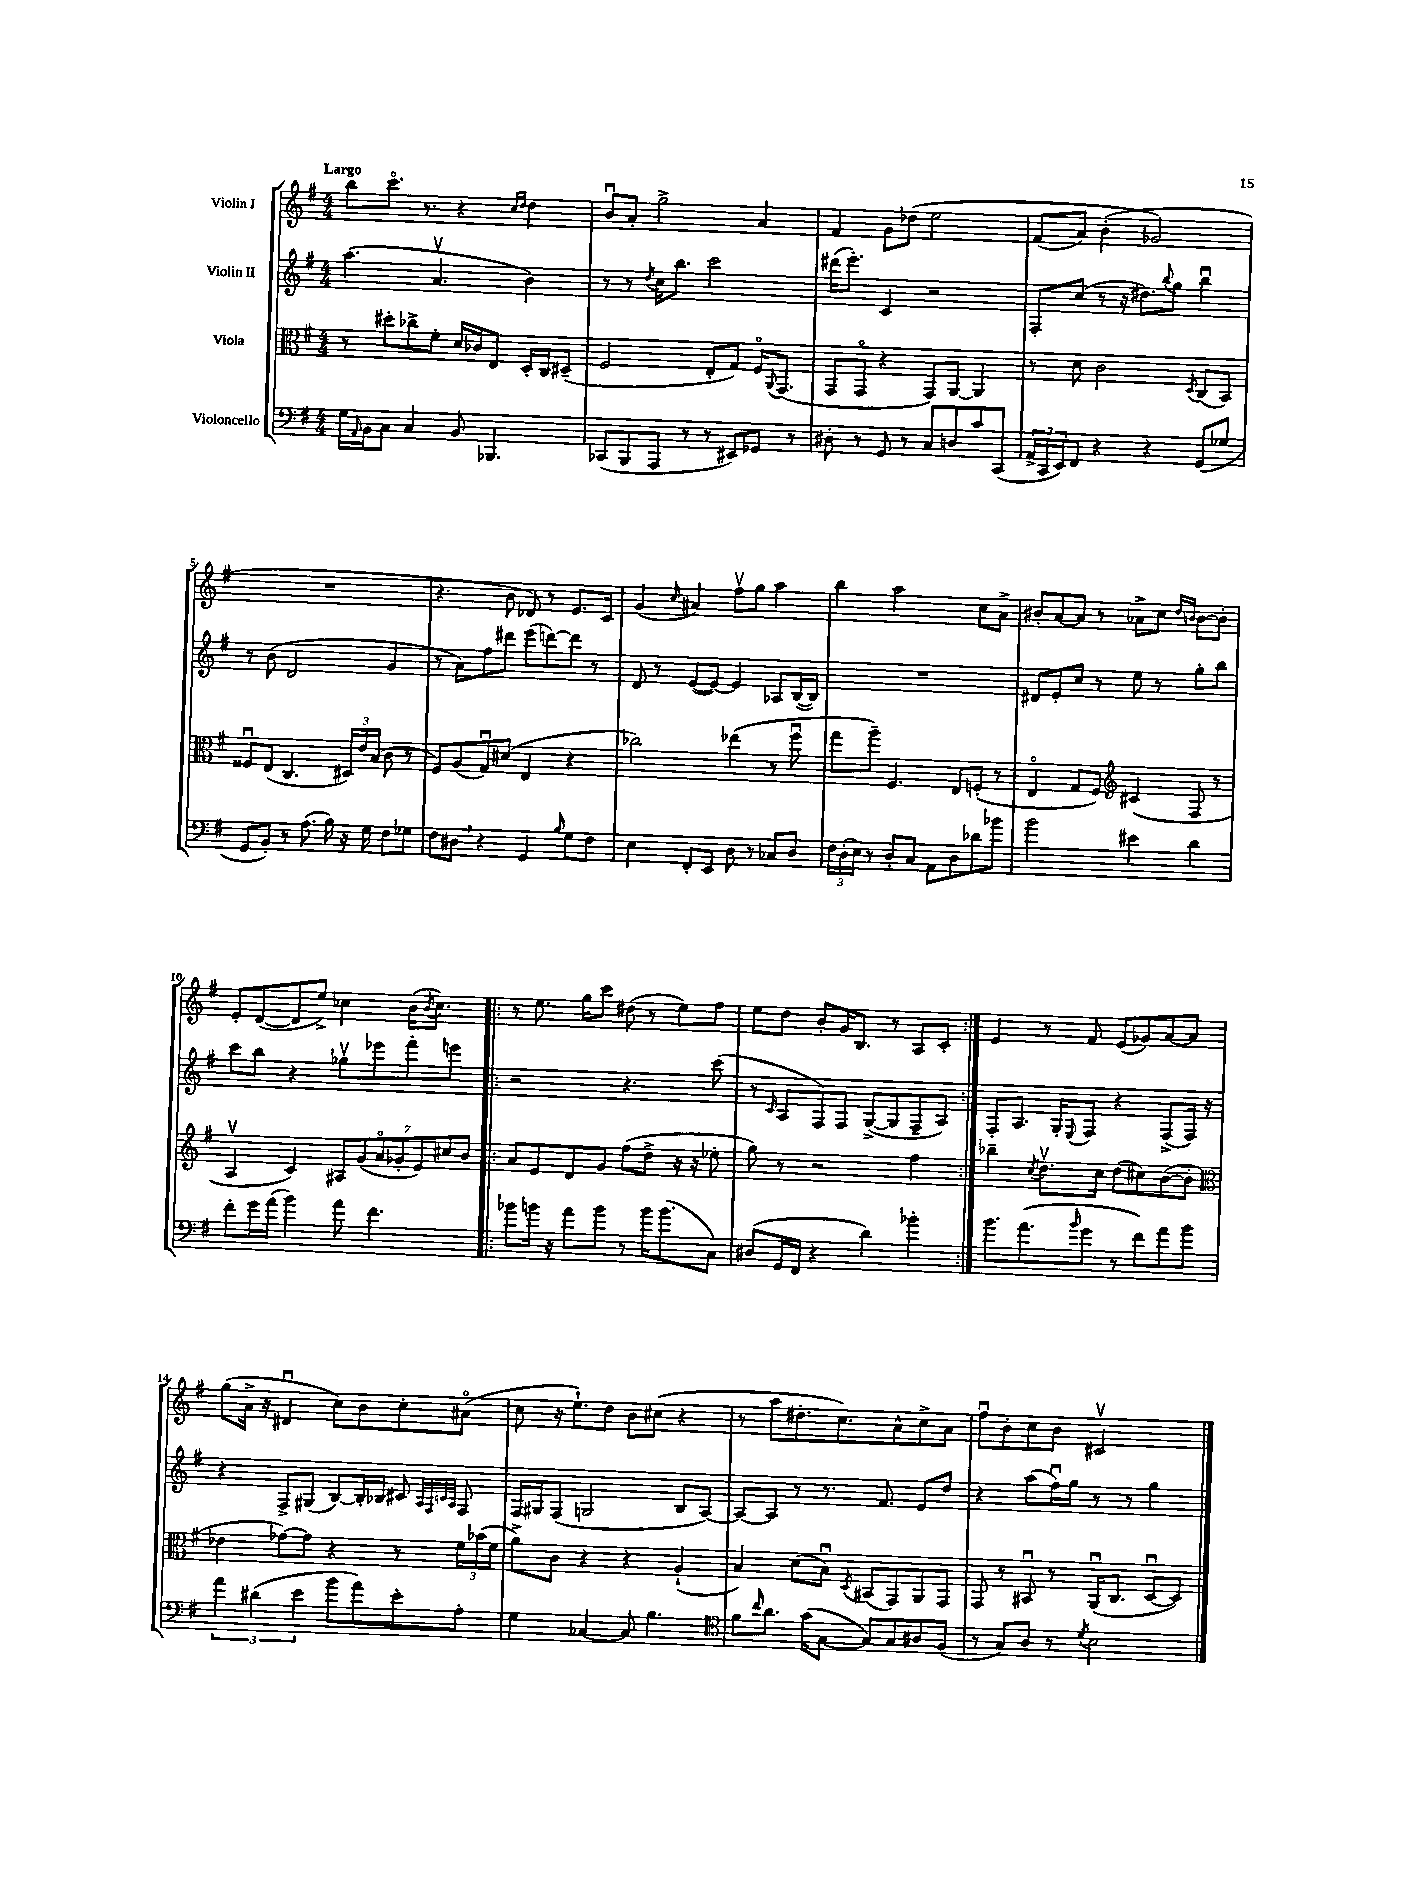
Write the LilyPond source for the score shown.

<<
\new StaffGroup <<
\new Staff = "s0" \with { instrumentName = "Violin I" } {
    \clef treble \key g \major \numericTimeSignature \time 4/4 \tempo "Largo"
    b''8 c'''8.\flageolet r8. r4 \grace { c''16 d''16 } d''4 |
    b'8\downbow a'8-. g''2-> a'4 |
    fis'4 g'8 des''8\( e''2 |
    fis'8( a'8) b'4-.( ges'2\) |
    R1 |
    r4. b'8 des'8) r8 e'8. c'16 |
    g'4( \grace { c''16 } ais'4) fis''8\upbow g''8 a''4 |
    b''4 a''2 c''8 a'8-> |
    bis'8-. a'8~ a'8 r8 aes'8-> c''8 \grace { d''16 b'16 } b'8~ b'8-. |
    e'8-. d'8~( d'8 e''8->) ces''4 b'16( \acciaccatura { b'8 } ces''8.) |
    \repeat volta 2 { r8 e''8. g''16 c'''8 dis''8( r8 e''8) fis''8 |
    e''8 d''8 b'8-. g'16 b8. r8 a8 c'8-. | }
    e'4 r8 fis'8 e'8( ges'8) a'8~ a'8 |
    g''8( a'16-> r16 dis'4\downbow c''8) b'8 c''8-. ais'8\flageolet( |
    c''8 r16 e''8.-!) d''8 b'8 cis''8( r4 |
    r8 a''8 dis''8.-. c''8.) a'8-^ c''8-> a'8 |
    fis''8\downbow b'8-. c''8 b'8 cis'2\upbow \bar "|." |
}
\new Staff = "s1" \with { instrumentName = "Violin II" } {
    \clef treble \key g \major \numericTimeSignature \time 4/4
    a''4.( a'4.\upbow b'4) |
    r8 r8 \acciaccatura { d''8 } c''16 b''8. c'''2 |
    dis'''16( e'''8.-.) c'4 r2 |
    fis8-. c''8( r8 r16 dis''8.) \appoggiatura { b''8 } g''8 b''4\downbow |
    r8 b'8( d'2 g'4 |
    r8 a'8) fis''8 dis'''8 e'''8( d'''8~) d'''8 r8 |
    d'8 r8 e'8~( e'8~) e'4 aes8 b16~( b16) |
    R1 |
    dis'8 e'8-. c''8 r8 e''8 r8 g''8-. b''8 |
    c'''8 b''8 r4 ges''8\upbow ees'''8 fis'''8-. e'''8 |
    \repeat volta 2 { r2 r4. c'''8( |
    r8 \grace { c'16 } a8 fis8) fis8 g8~->( g8 fis8-- a8) | }
    fis8-. a8. g16-. \appoggiatura { e8 } fis8 r4 fis8->( fis16) r16 |
    r4 fis8-> gis8( b8~) b16-. bes16 cis'8 \grace { a32 fis32 c'32 a32 } fis8 |
    fis16 gis16 fis8( g2 b8 a8~) |
    a8~ a8 r8 r8. fis'8. e'8 d''8 |
    r4 a''8( fis''16\downbow) g''16 r8 r8 g''4 \bar "|." |
}
\new Staff = "s2" \with { instrumentName = "Viola" } {
    \clef alto \key g \major \numericTimeSignature \time 4/4
    r8 dis''8-. ces''8-> fis'8-. d'16 ces'16 e8 d16-. c16 dis8--( |
    fis2 e8-. g8) fis16\flageolet \appoggiatura { a,8 } g,8.( |
    g,8 g,8\flageolet r4 g,8) a,8~ a,4 |
    r8 d'8 c'2 \acciaccatura { d8 } c8( b,8) |
    fisis8\downbow e8( c4. \tuplet 3/2 { dis16) e'16 b16( } c'8 r8 |
    fis8) a8( g8\downbow) dis'8( e4 r4 |
    ces''2) ees''4( r8 fis''8\downbow |
    g''8 a''8--) fis4. e8 f8-.( r8 |
    e4\flageolet g8 fis8) \clef treble cis'4( fis8 r8 |
    a4\upbow c'4) \tuplet 7/4 { ais8 g'8( a'8\flageolet ges'8-. e'8) cis''8 b'8 } |
    \repeat volta 2 { a'8 e'8 d'8 g'8 fis''8( d''8-> r16 r16 ees''8-. |
    g''8) r8 r2 fis''4 | }
    bes''4-- \acciaccatura { c''8 } d''8.\upbow c''16 d''8( cis''8) b'8~( b'8-. |
    \clef alto ees'4 ges'8~) ges'8 r4 r8 \tuplet 3/2 { fis'16 bes'16( fis'16 } |
    a'8->) c'8 r4 r4 a4-!( |
    b4) d'8( b8\downbow) \acciaccatura { d8 } bis,8( g,8) a,8 g,8 |
    g,8 r8 bis,8\downbow r8 a,16\downbow( c8. d8~\downbow d8) \bar "|." |
}
\new Staff = "s3" \with { instrumentName = "Violoncello" } {
    \clef bass \key g \major \numericTimeSignature \time 4/4
    g16 \grace { a,16 } b,16 c8 c4 b,8 bes,,4. |
    ces,8( b,,8 a,,8 r8 r8 eis,8) ges,8 r8 |
    dis8-. r8 g,8 r8 c8 d8 c'8 c,8( |
    \tuplet 3/2 { a,16-> c,16 e,16) } fis,8 r4 r4 g,8( ges8 |
    g,8 b,8-.) r8 a8.( b16) r16 g16 fis8 ges8 |
    fis8 dis8 \breathe r4 g,4 \grace { b16 } g8 fis8 |
    e4 fis,8-. e,8 d8 r8 ces8 d8 |
    \tuplet 3/2 { fis16 d16-.( e16) } r8 d8-. c8 a,8 d8 des'8 bes'8 |
    b'2 eis'4 d'4 |
    fis'8-. g'16 a'16( b'4) a'8 fis'4. |
    \repeat volta 2 { bes'8 b'16 r16 a'8 b'8 r8 b'16 b'8.( c8) |
    dis8( g,16 fis,16 r4 d'4) bes'4-. | }
    b'8. a'8.( \grace { b'16 } g'8 r8 fis'8) a'8 b'8 |
    \tuplet 3/2 { a'4 dis'4( e'4 } b'8 a'8) e'8-. a8-. |
    g4 ces4~ ces8 b4. |
    \clef tenor fis'8 \grace { c''16 } a'8. g'16( g8~ g8) g8 ais8 fis8( |
    r8 g8) a8 r8 \acciaccatura { d'8 } b2 \bar "|." |
}
>>
>>
